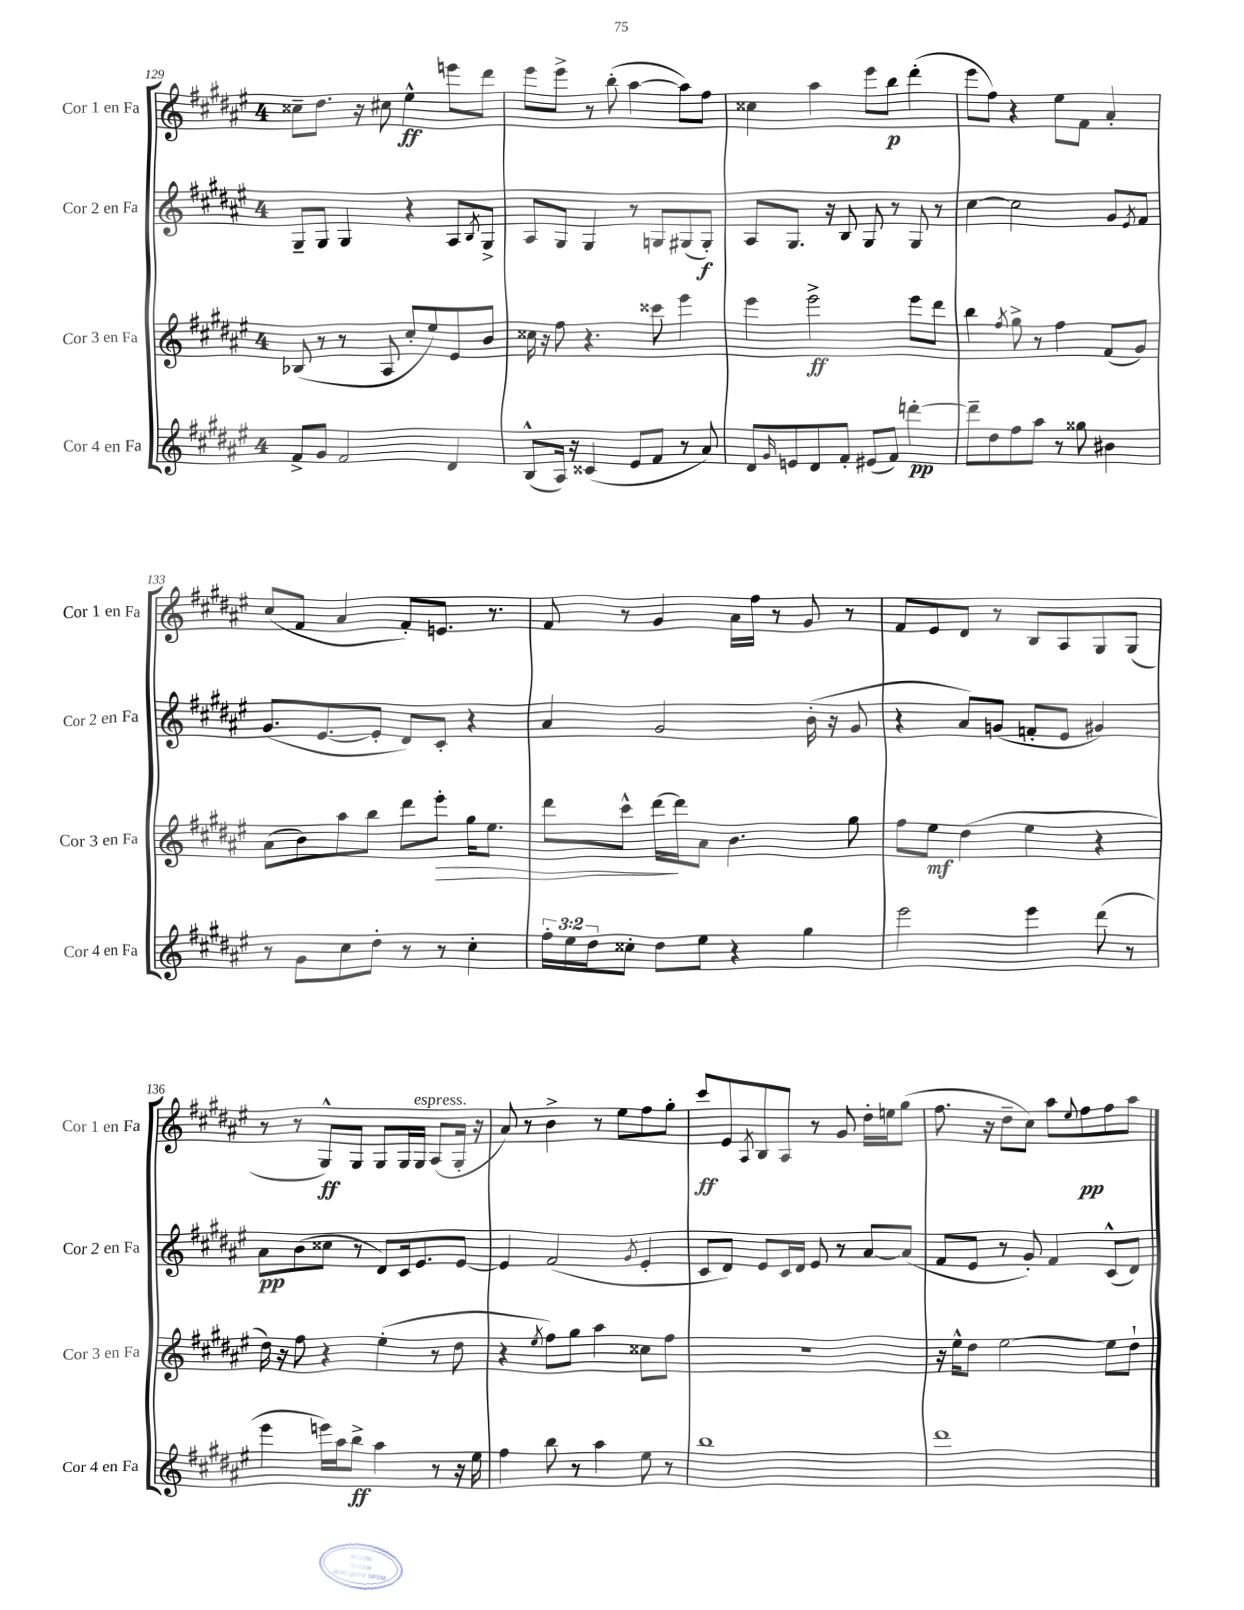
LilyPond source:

<<
\new StaffGroup <<
\new Staff = "s0" \with { instrumentName = "Cor 1 en Fa" shortInstrumentName = "Cor 1 en Fa" } {
    \clef treble \key fis \major \once \override Staff.TimeSignature.style = #'single-digit \time 4/4
    cisis''8-- dis''8. r16 cis''8 eis''4-^\ff e'''8 dis'''8 |
    eis'''8 eis'''8-> r8 b''8-.( ais''4~ ais''8) fis''8 |
    cisis''4 ais''4 eis'''8 b''8\p dis'''4-.( |
    eis'''8 fis''8) r4 eis''8 fis'8 ais'4-. |
    cis''8( fis'8 ais'4 fis'8-.) e'8. r8. |
    fis'8 r8 gis'4 ais'16 fis''16 r8 gis'8 r8 |
    fis'8 eis'8 dis'8 r8 b8 ais8 gis8 gis8( |
    r8 r8 gis8-^\ff) gis8 gis8 gis16 gis16^\markup { \italic "espress." } ais8( gis16-. r16 |
    ais'8) r8 b'4-> r8 eis''8 fis''8 gis''8-. |
    cis'''8\ff eis'8 \acciaccatura { ais8 } b8 ais8 r8 gis'8 dis''16-. e''16 gis''8( |
    fis''8. r16 dis''8-- cis''8) ais''8 \appoggiatura { eis''8 } fis''8\pp fis''8 ais''8 \bar "|." |
}
\new Staff = "s1" \with { instrumentName = "Cor 2 en Fa" shortInstrumentName = "Cor 2 en Fa" } {
    \clef treble \key fis \major \once \override Staff.TimeSignature.style = #'single-digit \time 4/4
    gis8-- gis8 gis4 r4 ais8 \acciaccatura { b8 } gis8-> |
    ais8 gis8 gis4 r8 g8 gis8( gis8-.\f) |
    ais8 gis8. r16 b8 gis8 r8 gis8 r8 |
    cis''4~ cis''2 gis'8 \acciaccatura { eis'8 } fis'8 |
    gis'8.( eis'8.~ eis'8-. dis'8) cis'8-. r4 |
    ais'4 gis'2 b'16-.( r16 gis'8 |
    r4 ais'8) g'8( f'8-. eis'8 gis'4) |
    ais'8\pp b'8( cisis''8 r8 dis'8) cis'16 eis'8. eis'8~ |
    eis'4 fis'2( \acciaccatura { gis'8 } eis'4-. |
    cis'8 dis'8) eis'8 cis'16 dis'16 eis'8 r8 ais'8~ ais'8( |
    fis'8 eis'8 r8 gis'8-.) fis'4 cis'8-^( dis'8) \bar "|." |
}
\new Staff = "s2" \with { instrumentName = "Cor 3 en Fa" shortInstrumentName = "Cor 3 en Fa" } {
    \clef treble \key fis \major \once \override Staff.TimeSignature.style = #'single-digit \time 4/4
    bes8( r8 r8 ais8 cis''8-. eis''8) eis'8 b'8 |
    cisis''16 r16 fis''8 r4. cisis'''8 eis'''4 |
    eis'''4 eis'''2->\ff eis'''8 dis'''8 |
    b''4 \acciaccatura { fis''8 } gis''8-> r8 fis''4 fis'8( gis'8) |
    ais'8( b'8) ais''8 b''8 dis'''8 eis'''8-.\> gis''16 eis''8. |
    dis'''8 cis'''8-^ dis'''16~\! dis'''16 ais'8 b'4. gis''8 |
    fis''8 eis''8\mf dis''4( eis''4 r4 |
    dis''16) r16 fis''8 r4 eis''4-.( r8 dis''8 |
    r4 \acciaccatura { eis''8 } fis''8) gis''8 ais''4 cisis''8 fis''8 |
    R1 |
    r16 eis''16-^ dis''8 eis''2~ eis''8 dis''8-! \bar "|." |
}
\new Staff = "s3" \with { instrumentName = "Cor 4 en Fa" shortInstrumentName = "Cor 4 en Fa" } {
    \clef treble \key fis \major \once \override Staff.TimeSignature.style = #'single-digit \time 4/4 \override Staff.TupletNumber.text = #tuplet-number::calc-fraction-text
    fis'8-> gis'8 fis'2 dis'4 |
    b8-^( ais16) r16 cisis'4( eis'8 fis'8 r8 ais'8) |
    dis'8 \grace { gis'16 } e'8 dis'8 fis'8-. eis'8( fis'8) d'''4~-.\pp |
    d'''8-- dis''8 fis''8 ais''8 r8 gisis''8 bis'4 |
    r8 gis'8 cis''8 dis''8-. r8 r8 cis''4-. |
    \tuplet 3/2 { fis''16-. eis''16 dis''16 } cisis''8-. dis''8 eis''8 r4 gis''4 |
    eis'''2 eis'''4 dis'''8( r8 |
    eis'''4 e'''16) ais''16 b''8->\ff ais''4 r8 r16 eis''16 |
    fis''4 b''8 r8 ais''4 eis''8 r8 |
    b''1 |
    dis'''1 \bar "|." |
}
>>
>>
\layout { \context { \Score currentBarNumber = #129 } }
